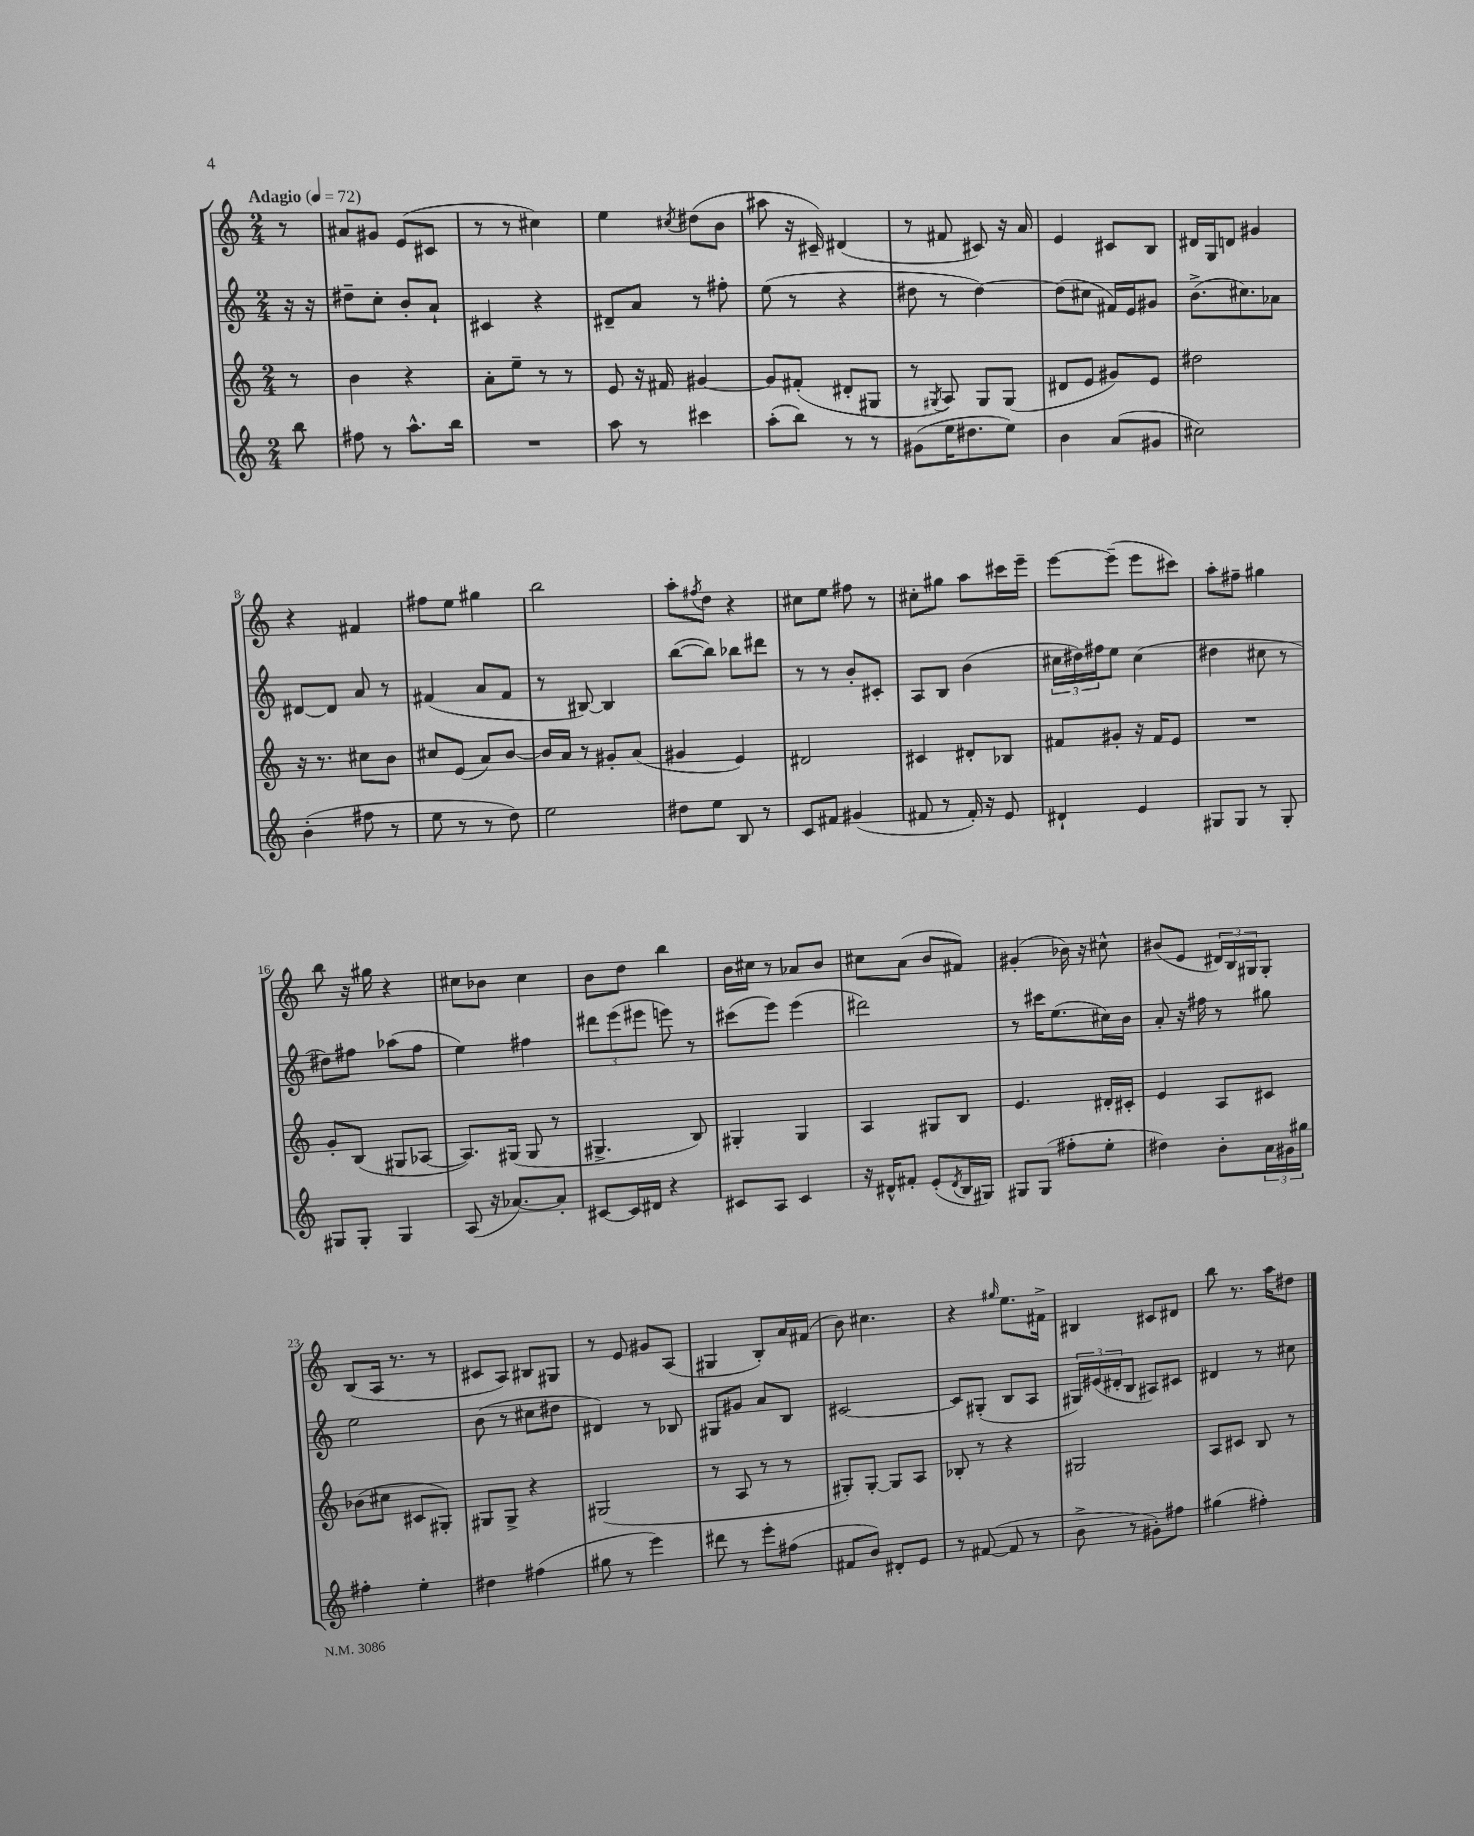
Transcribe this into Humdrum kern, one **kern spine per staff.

**kern	**kern	**kern	**kern
*part4	*part3	*part2	*part1
*staff4	*staff3	*staff2	*staff1
*clefG2	*clefG2	*clefG2	*clefG2
*k[]	*k[]	*k[]	*k[]
*M2/4	*M2/4	*M2/4	*M2/4
*MM72	*MM72	*MM72	*MM72
=	=	=	=
!	!	!	!LO:TX:a:B:t=Adagio
8bb\	8r	16r	8r
.	.	16r	.
=1	=1	=1	=1
8ff#X\	4b\	8dd#X~\L	8a#X/L
8r	.	8cc'\J	8g#X/J
8.aa^^\L	4r	8b'/L	(8e/L
.	.	8a`/J	8c#X/J
16bb\Jk	.	.	.
=2	=2	=2	=2
2r	8a'\L	4c#X/	8r
.	8ee~\J	.	8r
.	8r	4r	4cc#X\)
.	8r	.	.
=3	=3	=3	=3
8aa\	8e/	8d#X~/L	4ee\
8r	16r	8a/J	.
.	16f#X/	.	.
.	.	.	8qcc#X/
4ccc#X\	[4g#X/	8r	(8dd#X\L
.	.	8ff#X'\	8b\J
=4	=4	=4	=4
(8aa'\L	8g#/L]	(8ee\	8aa#X\
8bb\J)	(8f#X'/J	8r	16r
.	.	.	16c#X~/)
8r	8d#X'/L	4r	(4d#X/
8r	8G#X/J	.	.
=5	=5	=5	=5
(8g#X\L	8r	8dd#X\	8r
.	8qG#X/	.	.
16ee\K	8A/)	8r	8f#X/
8.dd#X\	.	.	.
.	8G#/L	[4dd#\)	8c#X/)
8ee\J)	(8G#/J	.	16r
.	.	.	16a/
=6	=6	=6	=6
4b\	8d#X/L	(8dd#\L]	4e/
.	8e/J	8cc#X\J	.
(8a/L	8g#X/L)	16f#X/LL)	8c#X/L
.	.	16e/J	.
8g#X/J	8e/J	8g#X/J	8B/J
=7	=7	=7	=7
2cc#X\)	2dd#X\	(8.b^\L	16d#X/LL
.	.	.	16G/J
.	.	.	8dn/J
.	.	8.cc#X\)	.
.	.	.	4g#X/
.	.	8a-X\J	.
!!LO:LB:g=z
=8	=8	=8	=8
(4b'\	16r	[8d#X/L	4r
.	8.r	.	.
.	.	8d#/J]	.
8ff#X\	8cc#X\L	8a/	4f#X/
8r	8b\J	8r	.
=9	=9	=9	=9
8ee\	8cc#X/L	(4f#X/	8ff#X\L
8r	(8e/J	.	8ee\J
8r	8a/L)	8a/L	4gg#X\
8dd\)	[8b/J	8f#/J	.
=10	=10	=10	=10
2ee\	16b/LL]	8r	2bb\
.	16a/JJ	.	.
.	8r	[8B#X/)	.
.	8g#X'/L	4B#/]	.
.	(8a/J	.	.
=11	=11	=11	=11
8dd#X\L	4g#X/	([8bb\L	8aa'\L
.	.	.	8qff#X/
8ee\J	.	8bb\J])	8dd\J
8B/	4e/)	8bb-X\L	4r
8r	.	8ddd#X\J	.
=12	=12	=12	=12
8c/L	2d#X/	8r	8cc#X\L
8f#X/J	.	8r	8ee\J
(4g#X/	.	8b'/L	8ff#X\
.	.	8c#X'/J	8r
=13	=13	=13	=13
8f#X/	4c#X/	8A/L	8cc#X'\L
8r	.	8B/J	8gg#X\J
16f#'/)	8d#X'/L	(4b\	8aa\L
16r	.	.	.
8e/	8B-X/J	.	16ccc#X\L
.	.	.	16eee~\JJ
=14	=14	=14	=14
4d#X`/	8f#X/L	24cc#X\LL	[8eee\L
.	.	24dd#X\)	.
.	.	24ff#X\J	.
.	8g#X'/J	8ee\J	(8eee~\J]
4e/	16r	(4cc#\	8eee\L
.	16f#/KL	.	.
.	8e/J	.	8ccc#X\J)
=15	=15	=15	=15
8G#X/L	2r	4dd#X\	8aa'\L
8G#/J	.	.	8ff#X~\J
8r	.	8cc#X\	4gg#X\
8G#'/	.	8r	.
!!LO:LB:g=z
=16	=16	=16	=16
8G#X/L	8g'/L	8dd#X\L)	8bb\
8G#'/J	(8B/J	8ff#X\J	16r
.	.	.	16gg#X\
4G#/	8G#X/L	(8aa-X\L	4r
.	[8A-X/J	8ff#\J	.
=17	=17	=17	=17
(8A/	8.A-/L])	4ee\)	8cc#X\L
16r	.	.	8b-X\J
[8.a-X/L)	(16G#X/Jk	.	.
.	8G#/	4ff#X\	4cc#\
8a-'/J]	8r	.	.
=18	=18	=18	=18
[8c#X/L	4.G#X^/	12ddd#X\L	8b\L
.	.	(12eee\	.
16c#/L]	.	.	8dd\J
.	.	12eee#X\J	.
16d#X/JJ	.	.	.
4r	.	8eeen\)	4bb\
.	8B/)	8r	.
=19	=19	=19	=19
8c#X/L	4G#X'/	(8ccc#X\L	16b\LL
.	.	.	16cc#X\JJ
8A/J	.	8eee\J)	8r
4c#/	4G#/	(4eee\	8a-X/L
.	.	.	8b/J
=20	=20	=20	=20
16r	4A/	2ddd#X\)	8cc#X\L
16d#X^^/KL	.	.	.
8f#X'/J	.	.	(8a\J
(8e'/L	8G#X/L	.	8b/L
8qd#/	.	.	.
16B/L	8B/J	.	8f#X/J)
16G#X/JJ)	.	.	.
=21	=21	=21	=21
8G#X/L	4.e/	8r	(4g#X'/
(8G#/J	.	16ccc#X\KL	.
.	.	(8.ee\	.
8ff#X'\L	.	.	16b-X\)
.	.	.	16r
8ee'\J	16d#X'/LL	16cc#X\L)	8cc#X^^\
.	16c#X'/JJ	16b\JJ	.
=22	=22	=22	=22
4dd#X\)	4e/	8a'/	(8b#X/L
.	.	16r	8e/J
.	.	16ff#X\	.
8b'\L	8A/L	8r	24d#X/LL)
.	.	.	24B/
.	.	.	24G#X/J
24a\L	8c#X/J	8gg#X\	8G#'/J
24g#X\	.	.	.
24gg#X\JJ	.	.	.
!!LO:LB:g=z
=23	=23	=23	=23
4ff#X'\	(8b-X\L	2ee\	(8B/L
.	8cc#X\J	.	16A/Jk
.	.	.	8.r
4ee'\	8c#X/L	.	.
.	8G#X'/J)	.	8r
=24	=24	=24	=24
4dd#X\	8G#X/L	(8b\	8c#X/L
.	8G#^/J	8r	8A/J)
(4ff#X\	4r	8cc#X\L	8B#X/L
.	.	8dd#X\J	8G#X/J
=25	=25	=25	=25
8gg#X\	(2G#X/	4d#X/)	8r
8r	.	.	8e/
4eee\)	.	8r	8g#X/L
.	.	8B-X/	(8A/J
=26	=26	=26	=26
8ddd#X\	8r	8G#X/L	4G#X/
8r	8A/	8g#X/J	.
8eee'\L	8r	8a/L	8B'/L)
(8ff#X\J	8r	8B/J	16a/L
.	.	.	(16f#X/JJ
=27	=27	=27	=27
8f#X/L	8G#X'/L)	[2c#X/	8b\)
8b/J)	[8G#'/J	.	4.cc#X\
8d#X'/L	8G#/L]	.	.
8e/J	8A/J	.	.
=28	=28	=28	=28
8r	8B-X'/	8c#/L]	4r
([8f#X/	8r	(8G#X'/J	.
.	.	.	16qqgg#X/
8f#/]	4r	8B/L	8.ee\L
8r	.	8A/J	.
.	.	.	16f#X^\Jk
=29	=29	=29	=29
8b^\	2G#X/	24G#X/LL)	4B#X/
.	.	(24e#X/	.
.	.	24d#X'/J	.
8r	.	8B/J	.
8g#X'\L)	.	8A#X/L)	8c#X/L
8ff#X\J	.	8c#X/J	8d#X/J
=30	=30	=30	=30
(4gg#X\	8A/L	4d#X/	8bb\
.	8c#X/J	.	8.r
4ff#X'\)	8B/	8r	.
.	.	.	16aa\KL
.	8r	8cc#X\	8dd#X\J
==	==	==	==
*-	*-	*-	*-
